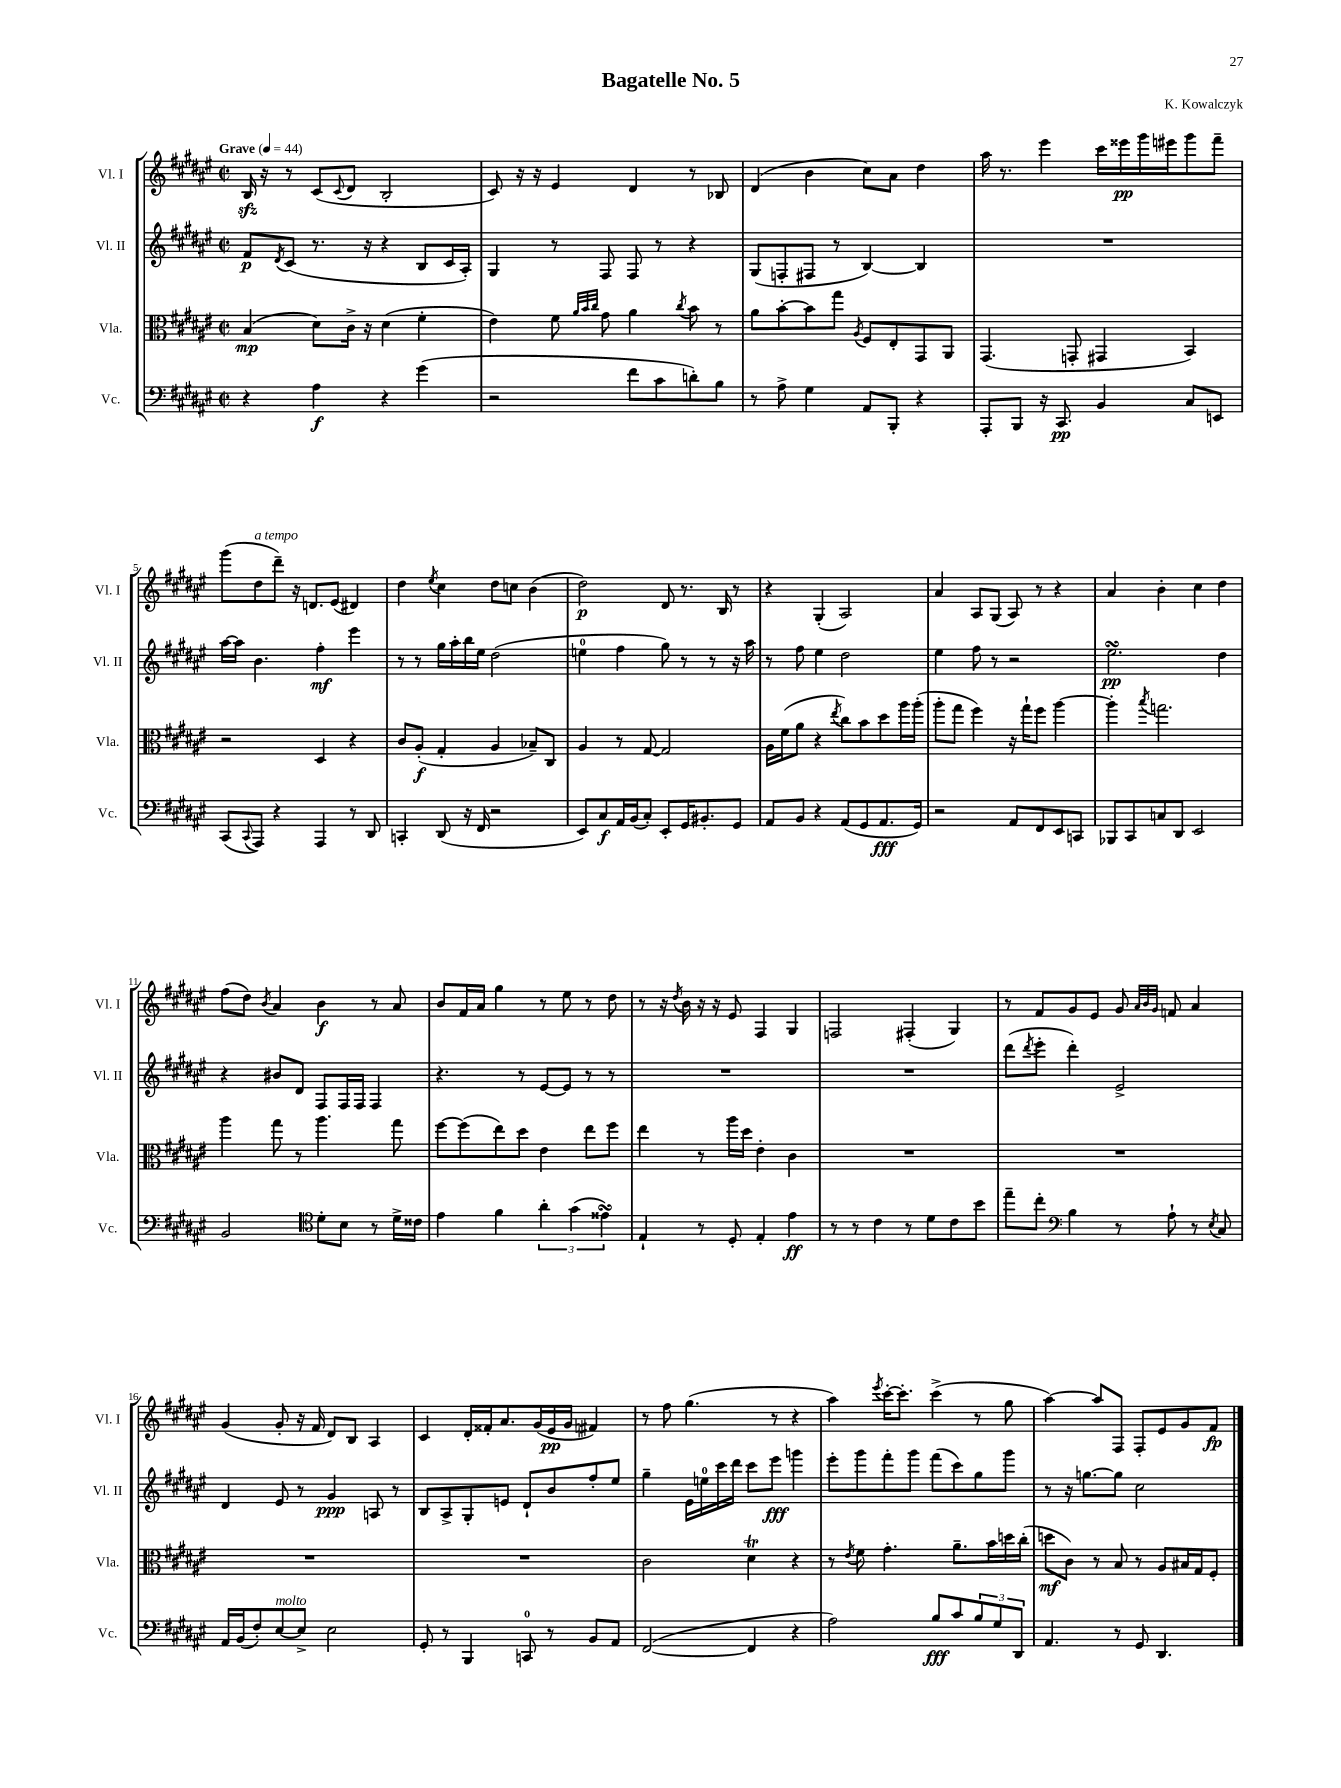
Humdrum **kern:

**kern	**kern	**kern	**kern
*staff4	*staff3	*staff2	*staff1
*clefF4	*clefC3	*clefG2	*clefG2
*k[f#c#g#d#a#e#]	*k[f#c#g#d#a#e#]	*k[f#c#g#d#a#e#]	*k[f#c#g#d#a#e#]
*M2/2	*M2/2	*M2/2	*M2/2
*met(c|)	*met(c|)	*met(c|)	*met(c|)
*MM44	*MM44	*MM44	*MM44
4r	(4B/	8f#/L	16B/
.	.	.	16r
.	.	8qd#/	.
.	.	(8c#/J	8r
4A#\	8d#\L)	8.r	(8c#/L
.	.	.	8qqc#/
.	16c#^\Jk	.	8d#/J
.	16r	16r	.
4r	(4d#\	4r	2B'/
(4g#\	4f#'\	8B/L	.
.	.	16c#/L	.
.	.	16A#'/JJ)	.
=	=	=	=
2r	4e#\)	4G#/	8c#/)
.	.	.	16r
.	.	.	16r
.	8f#\	8r	4e#/
.	32qqa#/LLL	.	.
.	32qqb/	.	.
.	32qqcc#/JJJ	.	.
.	8g#\	8F#/	.
8f#\L	4a#\	8F#/	4d#/
8c#\	.	8r	.
.	8qcc#/	.	.
8d'\)	8b\	4r	8r
8B\J	8r	.	8B-/
=	=	=	=
8r	8a#\L	(8G#/L	(4d#/
8A#^\	[8b'\	8F'/	.
4G#\	8b\]	8F#/J	4b\
.	8gg#\J	8r	.
.	8qA#/	.	.
8AA#/L	8F#/L	[4B/)	8cc#\L)
8BBB'/J	8E#'/	.	8a#\J
4r	8GG#/	4B/]	4dd#\
.	8AA#/J	.	.
=	=	=	=
8AAA#'/L	(4.GG#/	1r	16aa#\
.	.	.	8.r
8BBB/J	.	.	.
16r	.	.	4eee#\
8.CC#/	.	.	.
.	8GG'/	.	.
4BB/	4GG#/	.	16ccc#\LL
.	.	.	16eee##\
.	.	.	16ggg#\
.	.	.	16eee#\J
8C#/L	4BB/)	.	8ggg#\
8EE/J	.	.	8fff#~\J
=	=	=	=
(8CC#/L	2r	[16aa#\LL	(8ggg#\L
.	.	16aa#\]JJ	.
8qqCC#/	.	.	.
8AAA#/J)	.	4.b\	8dd#\
4r	.	.	8ddd#~\J)
.	.	.	16r
.	.	.	8.d/L
4AAA#/	4D#/	4ff#'\	.
.	.	.	(8e#/J
8r	4r	4eee#\	4d#/)
8DD#/	.	.	.
=	=	=	=
4CC'/	8c#/L	8r	4dd#\
.	(8A#'/J	8r	.
.	.	.	8qee#/
(8DD#/	4G#'/	16gg#\LL	4cc#\
.	.	16aa#'\	.
16r	.	16bb\	.
16FF#/	.	16ee#\JJ	.
2r	4A#/	(2dd#\	8dd#\L
.	.	.	8cc\J
.	8B-~/L)	.	(4b\
.	8C#/J	.	.
=	=	=	=
8EE#/L)	4A#/	4ee\	2dd#\)
8C#/	.	.	.
16AA#/L	8r	4ff#\	.
(16BB/J	.	.	.
8C#'/J)	[8G#/	.	.
8EE#'/L	2G#/]	8gg#\)	8d#/
16GG#/K	.	8r	8.r
8.BB#'/	.	.	.
.	.	8r	.
.	.	.	16B/
8GG#/J	.	16r	8r
.	.	16aa#\	.
=	=	=	=
8AA#/L	16A#\LL	8r	4r
.	(16f#\J	.	.
8BB/J	8a#\J	8ff#\	.
4r	4r	4ee#\	(4G#'/
.	8qee#/	.	.
(8AA#/L	8cc#\L)	2dd#\	2A#/)
8GG#/	8b\	.	.
8.AA#/	8dd#\	.	.
.	16aa#\L	.	.
16GG#/Jk)	(16aa#'\JJ	.	.
=	=	=	=
2r	8aa#'\L	4ee#\	4a#/
.	8gg#\J	.	.
.	4ff#\)	8ff#\	8A#/L
.	.	8r	(8G#/J
8AA#/L	16r	2r	8A#/)
.	16gg#`\LK	.	.
8FF#/	8ff#\J	.	8r
8EE#/	[4aa#\	.	4r
8CC/J	.	.	.
=	=	=	=
8BBB-/L	4aa#'\]	2.ee#\	4a#/
8CC#/	.	.	.
.	8qbb/	.	.
8C/	2.gg\	.	4b'\
8DD#/J	.	.	.
2EE#/	.	.	4cc#\
.	.	4dd#\	4dd#\
=	=	=	=
2BB/	4aa#\	4r	(8ff#\L
.	.	.	8dd#\J)
.	.	.	8qb/
.	8gg#\	8b#/L	4a#/
.	8r	8d#/J	.
*clefC4	*	*	*
8d#'\L	4.aa#\	8F#/L	4b\
8B\J	.	16F#/L	.
.	.	16F#/JJ	.
8r	.	4F#/	8r
16d#^\LL	8gg#\	.	8a#/
16c##\JJ	.	.	.
=	=	=	=
4e#\	[8ff#\L	4.r	8b/L
.	(8ff#\]	.	16f#/L
.	.	.	16a#/JJ
4f#\	8ee#\)	.	4gg#\
.	8dd#\J	8r	.
6a#'\	4e#\	[8e#/L	8r
.	.	8e#/]J	8ee#\
(6g#\	.	.	.
.	8ee#\L	8r	8r
6e##\)	.	.	.
.	8ff#\J	8r	8dd#\
=	=	=	=
4E#`/	4ee#\	1r	8r
.	.	.	16r
.	.	.	8qdd#/
.	.	.	16b\
8r	8r	.	16r
.	.	.	16r
8D#'/	16aa#\LL	.	8e#/
.	16dd#\JJ	.	.
4E#'/	4e#'\	.	4F#/
4e#\	4c#\	.	4G#/
=	=	=	=
8r	1r	1r	2F/
8r	.	.	.
4c#\	.	.	.
8r	.	.	(4F#'/
8d#\L	.	.	.
8c#\	.	.	4G#/)
8b\J	.	.	.
=	=	=	=
8ee#~\L	1r	(8ddd#\L	8r
.	.	8qddd#/	.
8cc#'\J	.	8eee#'\J	8f#/L
*clefF4	*	*	*
4B\	.	4ddd#'\)	8g#/
.	.	.	8e#/J
8r	.	2e#^/	8g#/
.	.	.	32qqa#/LLL
.	.	.	32qqb/
.	.	.	32qqg#/JJJ
8A#`\	.	.	8f/
8r	.	.	4a#/
8qE#/	.	.	.
8C#/	.	.	.
=	=	=	=
16AA#/LL	1r	4d#/	(4g#/
(16BB/J	.	.	.
8F#'/)	.	.	.
[8E#/	.	8e#/	8g#'/
8E#^/]J	.	8r	16r
.	.	.	16f#/
2E#\	.	4g#/	8d#/L)
.	.	.	8B/J
.	.	8A/	4A#/
.	.	8r	.
=	=	=	=
8GG#'/	1r	8B/L	4c#/
8r	.	8A#^/	.
4BBB/	.	8G#'/	16d#'/LL
.	.	.	16f##'/J
.	.	8e/J	8.a#/
8CC/	.	8d#`/L	.
.	.	.	(16g#/L
8r	.	8b/	16e#/
.	.	.	16g#/JJ
8BB/L	.	8ff#'/	4f#/)
8AA#/J	.	8ee#/J	.
=	=	=	=
([2FF#/	2c#\	4gg#~\	8r
.	.	.	8ff#\
.	.	16e#\LL	(4.gg#\
.	.	16ee\	.
.	.	16ccc#\	.
.	.	16ddd#\JJ	.
4FF#/]	4d#\	8ccc#\L	.
.	.	8eee#\J	8r
4r	4r	4ggg\	4r
=	=	=	=
2A#\)	8r	8eee#'\L	4aa#\)
.	8qe#/	.	.
.	8f#\	8ggg#\	.
.	.	.	8qeee#/
.	4.g#'\	8fff#'\	[16ccc#'\LK
.	.	.	8.ccc#'\]J
.	.	8ggg#\J	.
8B/L	.	(8fff#\L	(4ccc#^\
8c#/	8.a#~\L	8ccc#\)	.
12B/	.	8gg#\	8r
.	16b\L	.	.
12G#/	.	.	.
.	16dd\	8ggg#\J	8gg#\
12DD#/J	.	.	.
.	(16cc#'\JJ	.	.
=	=	=	=
4.AA#/	8dd\L	8r	[4aa#\)
.	8c#\J)	16r	.
.	.	[8.gg\L	.
.	8r	.	8aa#/]L
8r	8B/	8gg\]J	8F#/J
8GG#/	8r	2cc#\	8F#'/L
4.DD#/	8A#/L	.	8e#/
.	16B#/L	.	8g#/
.	16G#/J	.	.
.	8F#'/J	.	8f#/J
==	==	==	==
*-	*-	*-	*-
